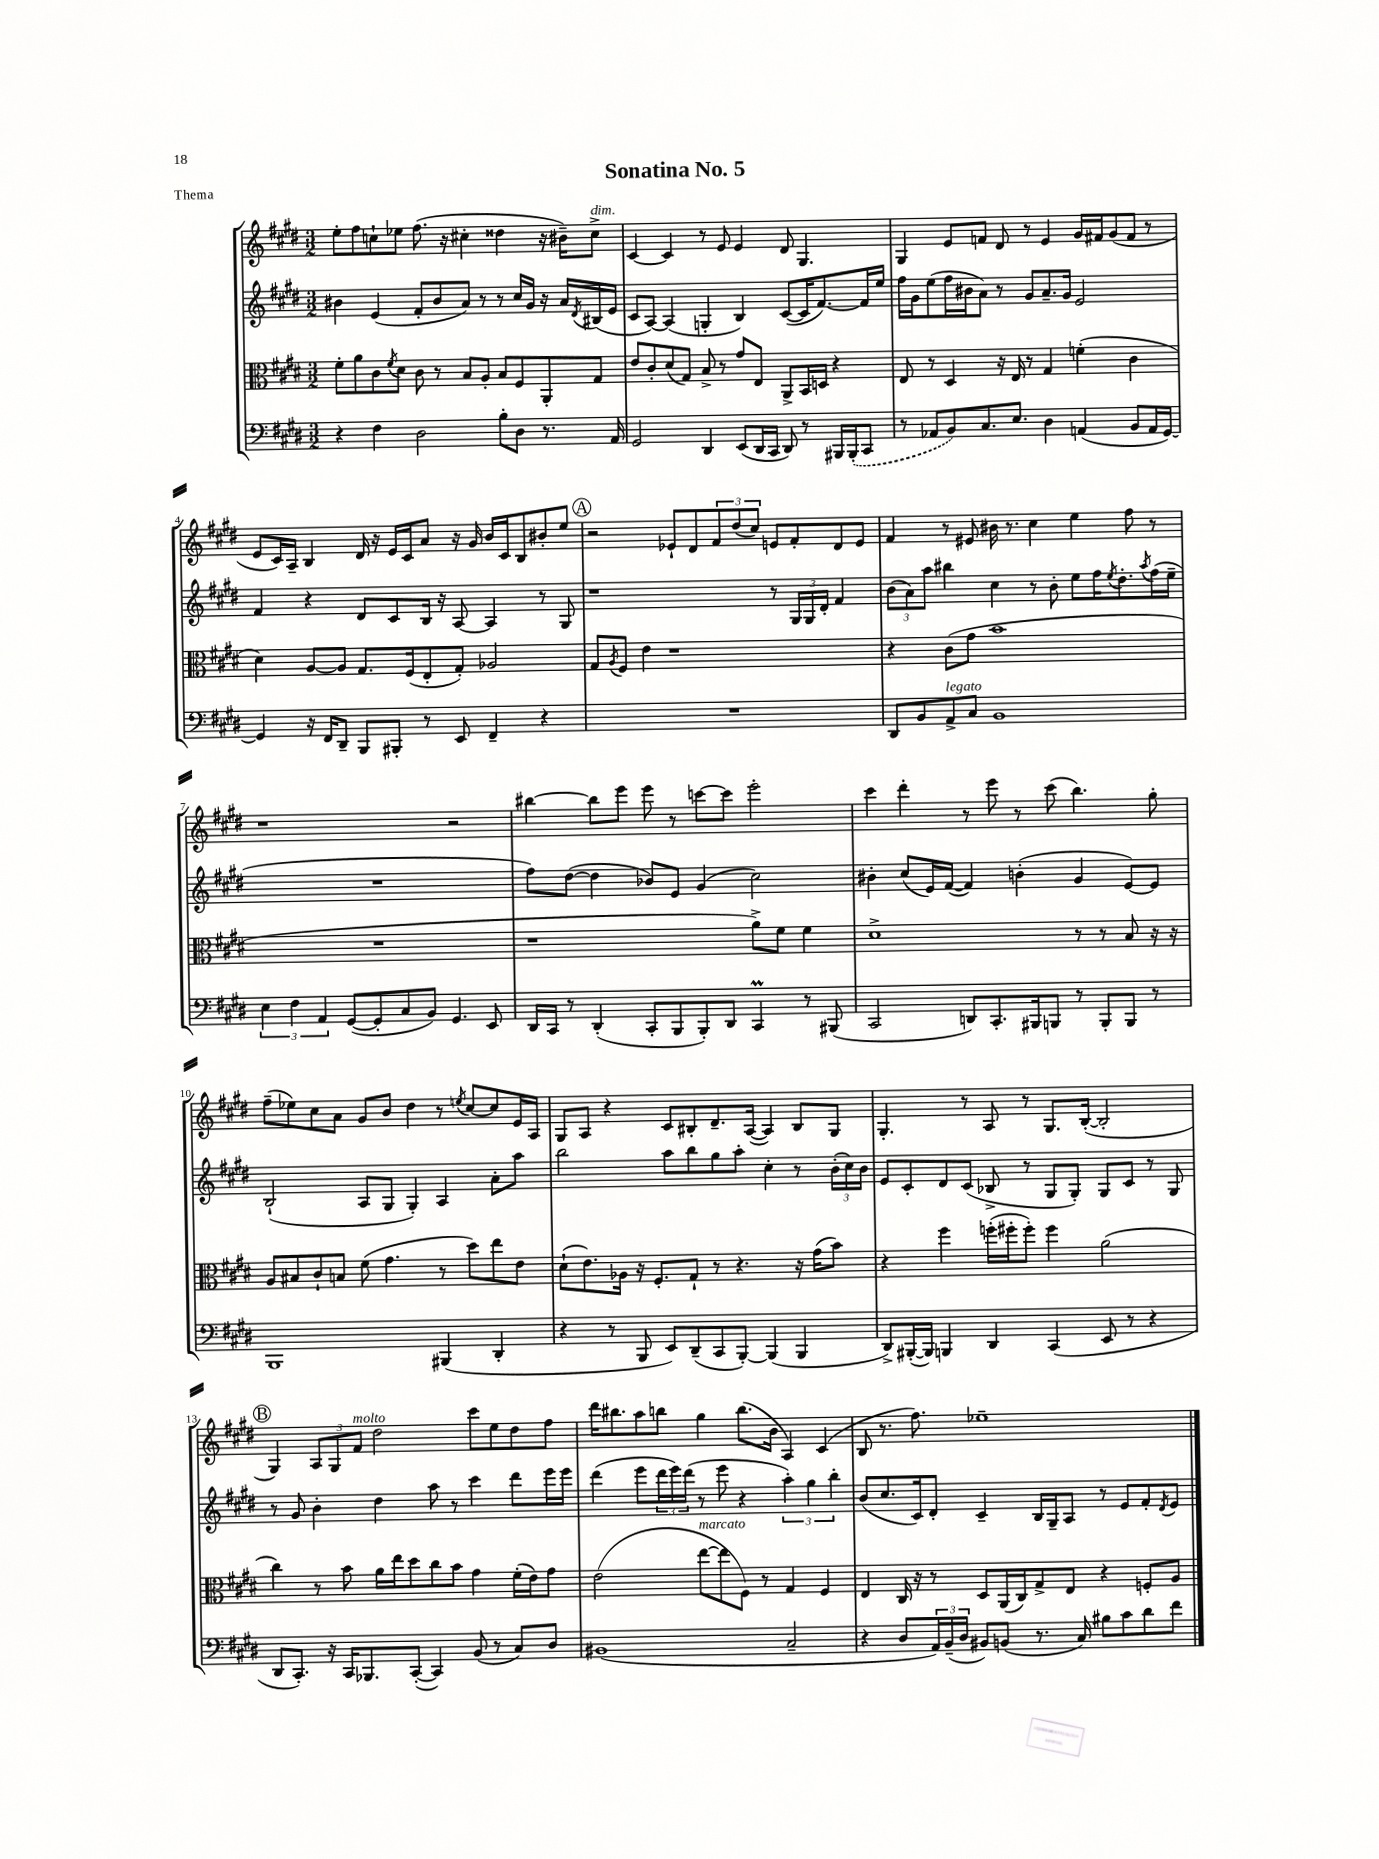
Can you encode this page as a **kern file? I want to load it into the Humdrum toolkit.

**kern	**kern	**kern	**kern
*part4	*part3	*part2	*part1
*staff4	*staff3	*staff2	*staff1
*clefF4	*clefC3	*clefG2	*clefG2
*k[f#c#g#d#]	*k[f#c#g#d#]	*k[f#c#g#d#]	*k[f#c#g#d#]
*M3/2	*M3/2	*M3/2	*M3/2
=1	=1	=1	=1
4r	8f#'\L	4b#X\	8ee'\L
.	8a\	.	8ff#\
4F#\	8c#\	(4e/	8ccn`\
.	8qf#/	.	.
.	8d#\J	.	8ee-X\J
2D#\	8c#\	8f#'/L	(8.ff#\
.	8r	8b#/	.
.	.	.	16r
.	8B/L	8a/J)	4cc#X'\
.	8A'/J	8r	.
8B'\L	8B/L	8r	4dd##X\
8D#\J	8F#/	16cc#/LL	.
.	.	16g#/JJ	.
8.r	8AA'/	16r	16r
.	.	16a/LL	16b#X~\KL)
.	.	8qd#/	.
!	!	!	!LO:TX:a:i:t=dim.
.	8G#/J	(16B#X/	8cc#^\J
16AA/	.	16e/JJ	.
=2	=2	=2	=2
2GG#/	8e/L	8c#/L	[4c#/
.	8c#'/	[8A/J)	.
.	(8d#/	(4A/]	4c#/]
.	8G#/J)	.	.
4DD#/	8B^/	4Gn'/	8r
.	8r	.	8e/
(8EE/L	8g#/L	4B/)	4e/
16DD#/L	8E/J	.	.
16CC#/JJ	.	.	.
8DD#/)	8AA^/L	([8c#/L	8d#/
8r	16BB/L	16c#/K]	4.G#/
.	16Dn/JJ	[8.f#/)	.
16BBB#X/LL	4r	.	.
(16BBB#'/J	.	.	.
8CC#/J	.	16f#/L]	.
.	.	16ee/JJ	.
=3	=3	=3	=3
8r	8E/	16ff#\LL	4G#/
.	.	16g#\J	.
8AA-X/L	8r	(8ee\	.
8BB/)	4D#/	16ff#\L	8e/L
.	.	16b#X\J	.
8.C#/	.	8a\J)	8fn/J
.	16r	8r	8d#/
8.E/J	16E/	.	.
.	8r	8g#/L	8r
4D#\	4G#/	8.a~/	4e/
.	.	16g#/Jk	.
(4AAn/	(4fn'\	2e/	16g#/LL
.	.	.	16f#X/J
.	.	.	(8g#/
8BB/L	4c#\	.	8f#/J
16AA/L	.	.	8r
[16GG#/JJ)	.	.	.
!!LO:LB:g=z
=4	=4	=4	=4
4GG#/]	4d#\)	4f#/	8e/L
.	.	.	16c#/L)
.	.	.	16A~/JJ
16r	[8A/L	4r	4B/
16FF#/KL	.	.	.
8DD#~/J	8A/J]	.	.
8BBB/L	8.G#/L	8d#/L	16d#/
.	.	.	16r
8BBB#X'/J	.	8c#/	16e/LL
.	(16F#/k	.	16c#/J
8r	8E'/	16B/Jk	8a/J
.	.	16r	.
8EE/	8G#'/J)	[8A/	16r
.	.	.	16g#/
4FF#~/	2A-X/	4A/]	16b/LL
.	.	.	16c#/J
.	.	.	8B/
4r	.	8r	8b#X'/
.	.	8G#/	8ee/J
!!LO:REH:place=s1:t=A
=5	=5	=5	=5
1.r	8G#/L	1r	2r
.	8qA/	.	.
.	8F#/J	.	.
.	4e\	.	.
.	1r	.	8e-X`/L
.	.	.	8d#/
.	.	.	12f#/
.	.	.	(12dd#/
.	.	.	12cc#/J)
.	.	8r	8en/L
.	.	24G#/LL	8f#'/
.	.	24G#/	.
.	.	24d#'/JJ	.
.	.	4f#/	8d#/
.	.	.	8e/J
=6	=6	=6	=6
8DD#/L	4r	(12b\L	4f#/
.	.	12a\)	.
8BB/	.	.	.
.	.	12aa\J	.
!LO:TX:a:i:t=legato	!	!	!
8AA^/	(8c#\L	4bb#X\	8r
8C#/J	8g#\J	.	8e#X/
1BB	1b	4cc#\	16b#X\
.	.	.	8.r
.	.	8r	4cc#\
.	.	8b'\	.
.	.	8ee\L	4ee\
.	.	16ff#\K	.
.	.	8qee/	.
.	.	8.dd#'\	.
.	.	.	8ff#\
.	.	8qaa/	.
.	.	(16ff#\L	8r
.	.	16ee~\JJ	.
!!LO:LB:g=z
=7	=7	=7	=7
6E\	1.r	1.r	1r
6F#\	.	.	.
6AA/	.	.	.
([8GG#/L	.	.	.
8GG#'/]	.	.	.
8C#/	.	.	.
8BB/J)	.	.	.
4.GG#/	.	.	2r
8EE/	.	.	.
=8	=8	=8	=8
16DD#/LL	1r	8ff#\L)	[4bb#X\
16CC#/JJ	.	.	.
8r	.	([8dd#\J	.
(4DD#'/	.	4dd#\]	8bb#\L]
.	.	.	8eee\J
8CC#'/L	.	8b-X/L)	8eee\
8BBB/	.	8e/J	8r
8BBB'/)	.	(4g#/	[8cccn\L
8DD#/J	.	.	8ccc\J]
4CC#M/	8a^\L)	2cc#\)	2eee'\
.	8f#\J	.	.
8r	4f#\	.	.
(8BBB#X/	.	.	.
=9	=9	=9	=9
2CC#/	1d#^	4b#X'\	4ccc#\
.	.	(8cc#/L	4ddd#'\
.	.	16e/L)	.
.	.	([16f#/JJ	.
8DDn/L)	.	4f#/])	8r
8.CC#'/	.	.	8eee\
.	.	(4bn'\	8r
16BBB#X/k	.	.	.
8BBBn/J	.	.	(8ccc#\
8r	8r	4g#/	4.bb\)
8BBB'/L	8r	.	.
8BBB/J	8B/	[8e/L)	.
8r	16r	8e/J]	8gg#'\
.	16r	.	.
!!LO:LB:g=z
=10	=10	=10	=10
1BBB	8A/L	(2B`/	(8ff#~\L
.	8B#X/	.	8ee-X\)
.	8c#`/	.	8cc#\
.	8Bn/J	.	8a\J
.	(8f#\	8A/L	8g#/L
.	4.g#\	8G#/J	8b/J
.	.	4G#'/)	4dd#\
(4BBB#X/	8r	4A/	8r
.	.	.	8qeen/
.	8dd#\L)	.	[8cc#/L
4DD#'/	8ee\	8a'\L	8cc#/]
.	8e\J	8aa\J	16e/L
.	.	.	16A/JJ
=11	=11	=11	=11
4r	(8d#`\L	2bb\	8G#/L
.	8.e\)	.	8A/J
8r	.	.	4r
.	16A-X\Jk	.	.
8BBB/	16r	.	.
.	8.F#'/L	.	.
8EE/L)	.	8aa\L	8c#/L
(8DD#~/	8G#`/J	8bb\	8B#X'/
8CC#/	8r	8gg#\	8.d#~/
[8BBB'/J)	4.r	8aa'\J	.
.	.	.	([16A/Jk
(4BBB/]	.	4cc#'\	4A/])
4BBB/	16r	8r	8B#/L
.	(16g#\KL	.	.
.	8b\J)	(24b'\LL	8G#/J
.	.	24cc#\)	.
.	.	24b\JJ	.
=12	=12	=12	=12
8DD#^/L)	4r	8e/L	4.G#'/
([16BBB#X'/L	.	8c#'/	.
16BBB#/JJ])	.	.	.
4BBBn/	4ff#\	8d#/	.
.	.	(8c#/J	8r
4DD#/	(16ffn'\LL	8B-X^/	8A/
.	16ff#X'\J	.	.
.	8ff#'\J)	8r	8r
(4CC#/	4ff#\	8G#/L	8.G#/L
.	.	8G#'/J)	.
.	.	.	([16B'/Jk
8EE/	(2a\	8G#/L	2B'/]
8r	.	8c#/J	.
4r	.	8r	.
.	.	8G#/	.
!!LO:LB:g=z
!!LO:REH:place=s1:t=B
=13	=13	=13	=13
8DD#/L	4cc#\)	8r	4G#/)
8.CC#'/J)	.	8g#/	.
.	8r	4b'\	12A/L
16r	.	.	.
.	.	.	12G#/
16CC#/KL	8b\	.	.
!	!	!	!LO:TX:a:i:t=molto
.	.	.	12f#/J
8.BBB-X/	.	.	.
.	16a\LL	4dd#\	2dd#\
.	16ee\J	.	.
([8CC#'/J	8dd#\	.	.
4CC#/])	8cc#\	8aa\	.
.	8b\J	8r	.
(8BB/	4g#\	4ccc#\	8ccc#\L
8r	.	.	8ee\
8C#/L)	(16f#'\LL	8ddd#\L	8dd#\
.	16e\J)	.	.
8D#/J	8g#\J	16eee\L	8ff#\J
.	.	16eee\JJ	.
=14	=14	=14	=14
(1BB#X	(2e\	(4ddd#\	16ddd#\KL
.	.	.	8.bb#X\
.	.	8eee\L	8aa\
.	.	24ddd#\L	8bbn\J
.	.	24eee\)	.
.	.	(24ddd#\JJ	.
!	!LO:TX:a:i:t=marcato	!	!
.	[8ee\L	8r	4gg#\
.	8ee\]	8eee\	.
.	8F#\J)	4r	(8.bb\L
.	8r	.	.
.	.	.	16b\Jk
2C#~/	4G#/	6aa'\)	4A/)
.	.	6gg#\	.
.	4F#/	.	(4c#/
.	.	6bb'\	.
=15	=15	=15	=15
4r	4E/	(8b/L	8B/
.	.	8.cc#/	8.r
8D#/L	16C#/	.	.
.	16r	16c#/k)	8.ff#\)
24AA/L)	8r	8d#'/J	.
(24BB~/	.	.	.
24D#/JJ	.	.	.
8BB#X/L)	8D#/L	4c#~/	1ee-X~
(8BBn/J	(16AA/L	.	.
.	16C#/J)	.	.
8.r	8G#^/	16B/LL	.
.	.	16G#~/J	.
.	8E/J	8A/J	.
16C#/)	.	.	.
8B#X\L	4r	8r	.
8c#\	.	8e/L	.
8d#\	8Fn'/L	8f#'/	.
.	.	8qd#/	.
8f#\J	8A/J	8e/J	.
==	==	==	==
*-	*-	*-	*-
